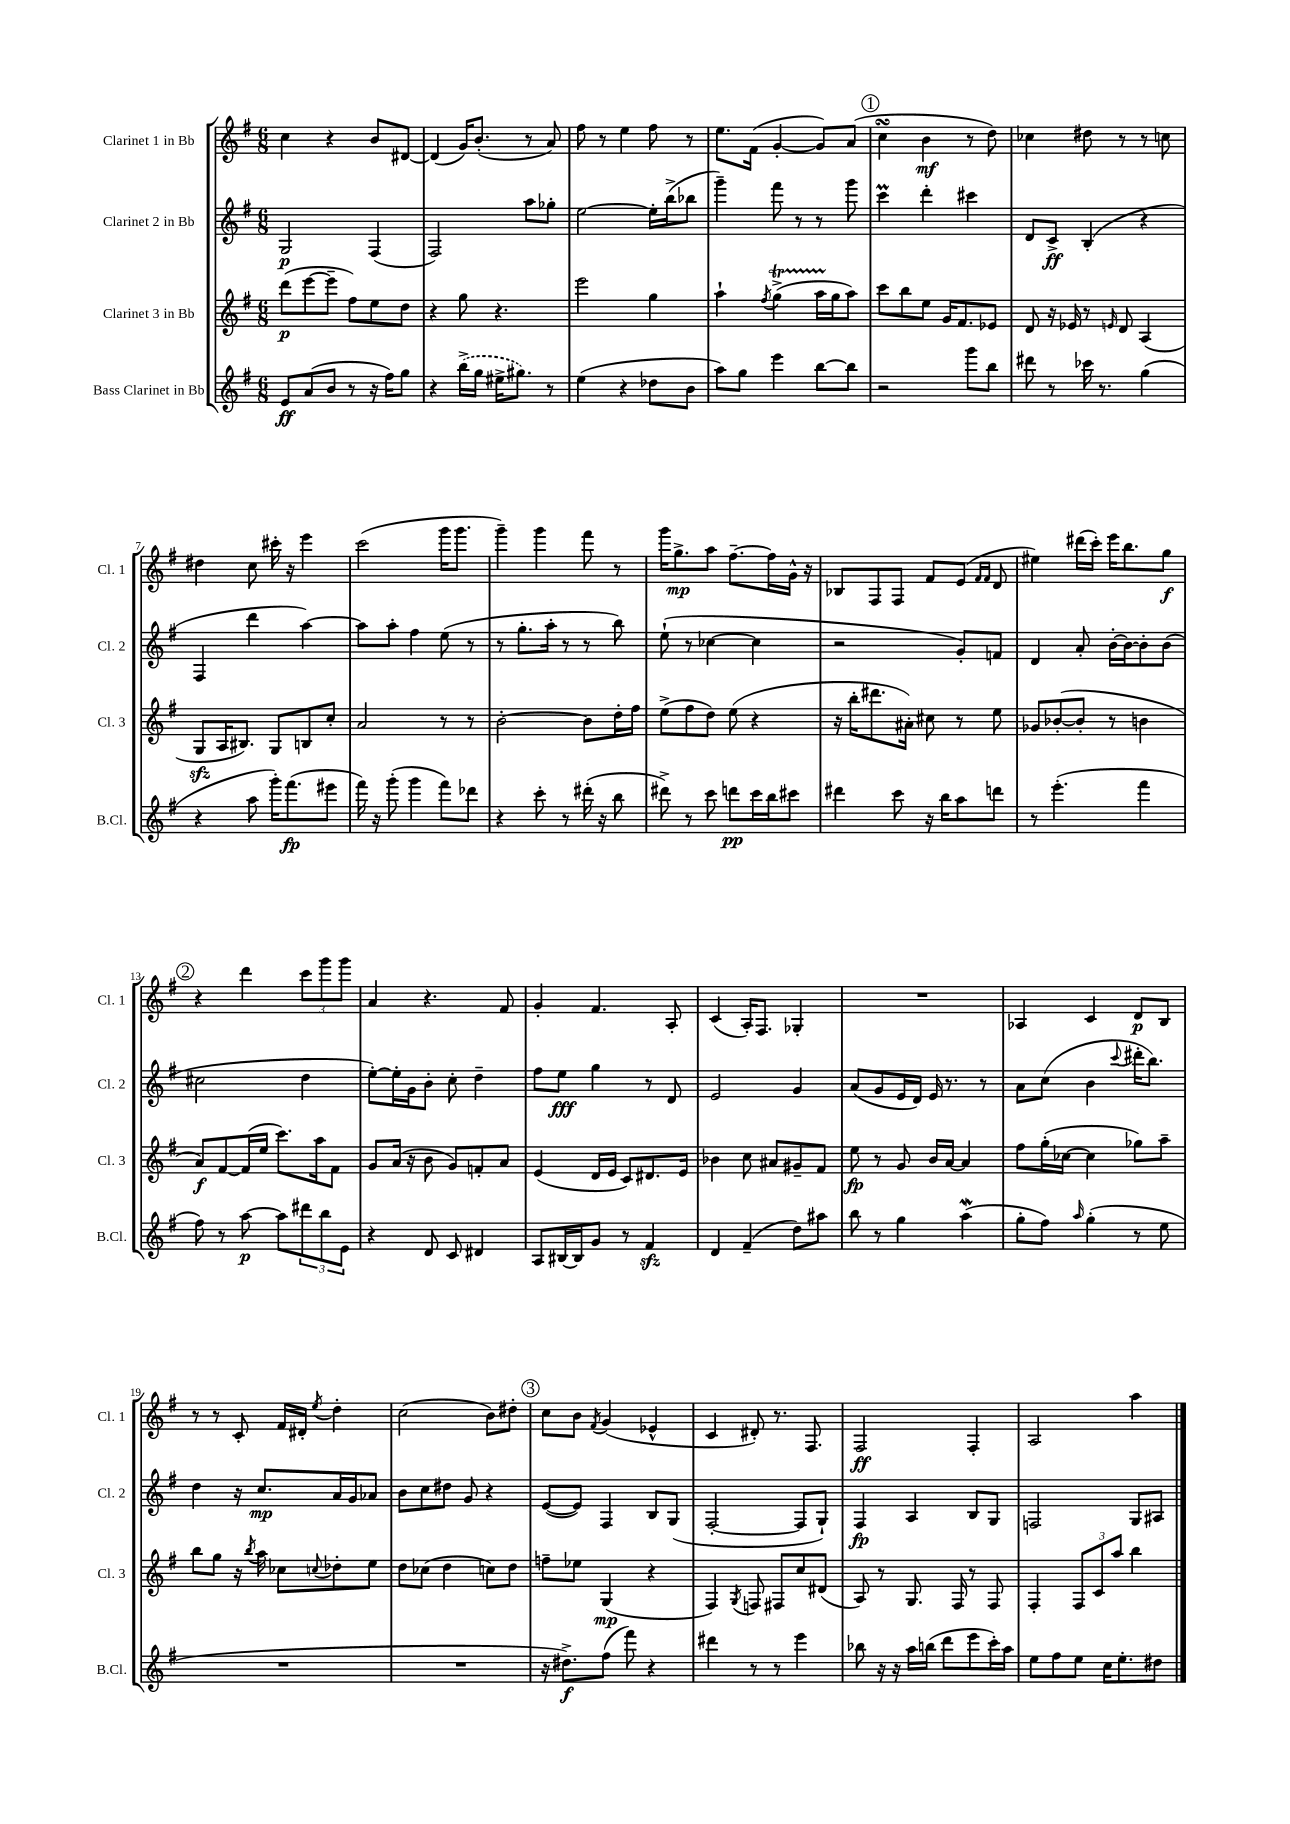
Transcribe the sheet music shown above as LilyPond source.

<<
\new StaffGroup <<
\new Staff = "s0" \with { instrumentName = "Clarinet 1 in Bb" shortInstrumentName = "Cl. 1" } {
    \clef treble \key g \major \numericTimeSignature \time 6/8
    c''4 r4 b'8 dis'8~ |
    dis'4( g'16) b'8.-.( r8 a'8) |
    fis''8 r8 e''4 fis''8 r8 |
    e''8. fis'16( g'4~-. g'8) a'8( |
    \mark \markup { \circle "1" } c''4\turn b'4\mf r8 d''8) |
    ces''4 dis''8 r8 r8 c''8 |
    dis''4 c''8 cis'''16-. r16 e'''4 |
    c'''2( g'''16 g'''8. |
    g'''4--) g'''4 fis'''8 r8 |
    g'''16 g''8.->\mp a''8 fis''8.~-- fis''16 g'16-^ r16 |
    bes8 fis8 fis8 fis'8 e'8( \grace { fis'16 fis'16 } d'8 |
    eis''4) dis'''16( c'''16-.) e'''16 b''8. g''8\f |
    \mark \markup { \circle "2" } r4 d'''4 \tuplet 3/2 { c'''8 g'''8 g'''8 } |
    a'4 r4. fis'8 |
    g'4-. fis'4. a8-. |
    c'4( a16-.) fis8. ges4-. |
    R2. |
    aes4 c'4 d'8\p b8 |
    r8 r8 c'8-. fis'16 dis'16-. \acciaccatura { e''8 } d''4-. |
    c''2( b'8) dis''8-. |
    \mark \markup { \circle "3" } c''8 b'8 \acciaccatura { fis'8 } g'4( ees'4-^ |
    c'4 dis'8-.) r8. fis8. |
    fis2\ff fis4-. |
    a2 a''4 \bar "|." |
}
\new Staff = "s1" \with { instrumentName = "Clarinet 2 in Bb" shortInstrumentName = "Cl. 2" } {
    \clef treble \key g \major \numericTimeSignature \time 6/8
    g2\p fis4( |
    fis2) a''8 ges''8-. |
    e''2~ e''16-. b''16->( bes''8 |
    g'''4--) fis'''8 r8 r8 g'''8 |
    \mark \markup { \circle "1" } c'''4\prall d'''4-. cis'''4 |
    d'8 c'8->\ff b4-.( r4 |
    fis4 d'''4 a''4~) |
    a''8 a''8-. fis''4 e''8( r8 |
    r8 g''8.-. a''16-. r8 r8 b''8) |
    e''8-!( r8 ces''4~ ces''4 |
    r2 g'8-.) f'8 |
    d'4 a'8-. b'16~-. b'16~ b'8-. b'8( |
    \mark \markup { \circle "2" } cis''2 d''4 |
    e''8~-.) e''16-. g'16 b'8-. c''8-. d''4-- |
    fis''8 e''8\fff g''4 r8 d'8 |
    e'2 g'4 |
    a'8( g'8 e'16 d'16) e'16 r8. r8 |
    a'8 c''8( b'4 \appoggiatura { c'''8 } dis'''16-. b''8.) |
    d''4 r16 c''8.\mp a'16 g'16 aes'8 |
    b'8 c''8 dis''8 g'8 r4 |
    \mark \markup { \circle "3" } e'8~( e'8) fis4 b8 g8( |
    fis2~-. fis8 g8-!) |
    fis4\fp a4 b8 g8 |
    f2 g8 ais8 \bar "|." |
}
\new Staff = "s2" \with { instrumentName = "Clarinet 3 in Bb" shortInstrumentName = "Cl. 3" } {
    \clef treble \key g \major \numericTimeSignature \time 6/8
    d'''8\p( e'''8~ e'''8-- fis''8) e''8 d''8 |
    r4 g''8 r4. |
    e'''2 g''4 |
    a''4-! \acciaccatura { fis''8 } g''4->\startTrillSpan( a''16 g''16\stopTrillSpan a''8) |
    \mark \markup { \circle "1" } c'''8 b''8 e''8 g'16 fis'8. ees'8 |
    d'8 r16 ees'16 r8 \grace { e'16 } d'8 a4( |
    g8\sfz a16 bis8.) g8 b8 c''8-. |
    a'2 r8 r8 |
    b'2~-. b'8 d''16-. fis''16 |
    e''8->( fis''8 d''8) e''8( r4 |
    r16 b''16-. dis'''8. ais'16-.) cis''8 r8 e''8 |
    ges'8 bes'8~-.( bes'8-. r8 b'4 |
    \mark \markup { \circle "2" } a'8\f) fis'8~ fis'16( e''16 c'''8.) a''16 fis'8 |
    g'8 a'16( r16 b'8 g'8) f'8-. a'8 |
    e'4( d'16 e'16 c'8) dis'8. e'16 |
    bes'4 c''8 ais'8 gis'8-- fis'8 |
    e''8\fp r8 g'8 b'16 a'16~ a'4 |
    fis''8 g''16-.( ces''16~ ces''4 ges''8) a''8-- |
    b''8 g''8 r16 \acciaccatura { b''8 } a''16 ces''8 \appoggiatura { c''8 } des''8-. e''8 |
    d''8 ces''8( d''4 c''8) d''8 |
    \mark \markup { \circle "3" } f''8-- ees''8 g4\mp( r4 |
    fis4) \acciaccatura { g8 } f8 fis8 c''8 dis'8( |
    a8) r8 g8. fis16 r8 fis8 |
    fis4-. \tuplet 3/2 { fis8 c'8 a''8 } b''4 \bar "|." |
}
\new Staff = "s3" \with { instrumentName = "Bass Clarinet in Bb" shortInstrumentName = "B.Cl." } {
    \clef treble \key g \major \numericTimeSignature \time 6/8
    e'8\ff a'8( b'8 r8 r16 fis''16) g''8 |
    r4 \once \slurDashed b''16->( g''16 eis''16-> gis''8.) r8 |
    e''4( r4 des''8 b'8 |
    a''8) g''8 e'''4 b''8~ b''8 |
    \mark \markup { \circle "1" } r2 g'''8 b''8 |
    dis'''8 r8 ces'''16 r8. g''4( |
    r4 a''8 g'''16-.) fis'''8.\fp( eis'''8 |
    fis'''16) r16 g'''8-.( g'''4 fis'''8) des'''8 |
    r4 c'''8-. r8 dis'''16-.( r16 b''8 |
    dis'''8->) r8 c'''8 d'''8\pp c'''16 b''16 cis'''8 |
    dis'''4 c'''8 r16 b''16 a''8 d'''8 |
    r8 e'''4.-.( fis'''4 |
    \mark \markup { \circle "2" } fis''8) r8 a''8~\p a''8 \tuplet 3/2 { dis'''8 b''8 e'8 } |
    r4 d'8 c'8 dis'4 |
    a8 bis16~ bis16 g'8 r8 fis'4\sfz |
    d'4 fis'4--( d''8) ais''8 |
    b''8 r8 g''4 a''4\mordent( |
    g''8-. fis''8) \grace { a''16 } g''4-.( r8 e''8 |
    R2. |
    R2. |
    \mark \markup { \circle "3" } r16 dis''8.->\f) fis''8( fis'''8) r4 |
    dis'''4 r8 r8 e'''4 |
    bes''8 r16 r16 a''16 b''16( d'''8 e'''8 c'''16-.) a''16 |
    e''8 fis''8 e''8 c''16 e''8.-. dis''8 \bar "|." |
}
>>
>>
